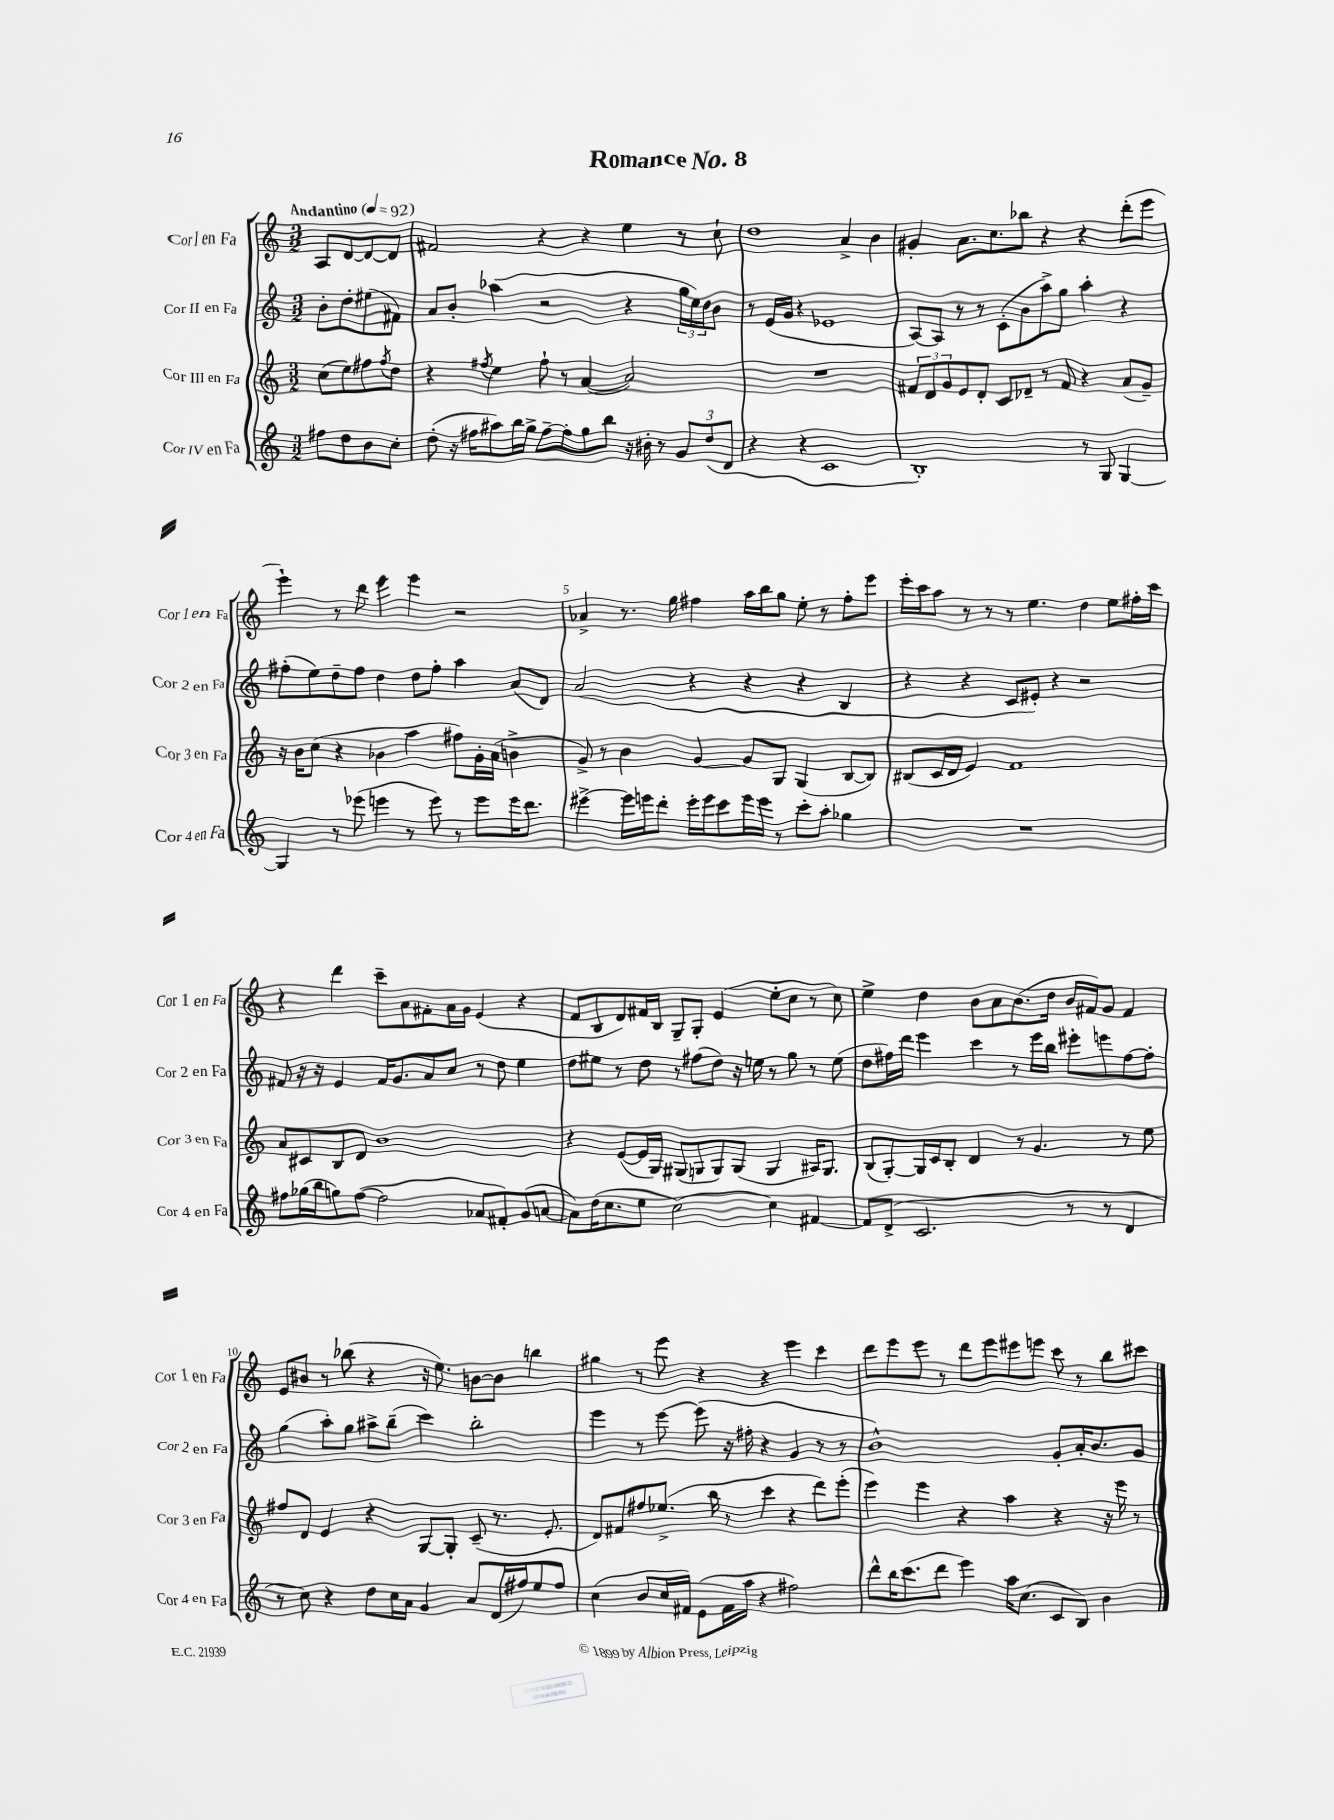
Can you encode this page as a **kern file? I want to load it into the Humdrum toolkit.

**kern	**kern	**kern	**kern
*staff4	*staff3	*staff2	*staff1
*clefG2	*clefG2	*clefG2	*clefG2
*k[]	*k[]	*k[]	*k[]
*M3/2	*M3/2	*M3/2	*M3/2
*MM92	*MM92	*MM92	*MM92
8ff#\L	(8cc\L	8b'\L	8A/L
8dd\	8ee\)	8dd'\	[8d/
8b\	8ff#\	(8ee#\	8d/_
.	8qff#/	.	.
8cc'\J	8dd\J	8f#\J)	8d/]J
=	=	=	=
(8dd'\	4r	8a/L	2f#/
16r	.	8b'/J	.
16ff#\LK	.	.	.
.	8qff#/	.	.
8aa#\)	4ee\	(4aa-\	.
16bb\L	.	.	.
16gg^\JJ	.	.	.
[8ff#~\L	8ff#`\	2r	4r
8ff#'\]	8r	.	.
8gg\	([4a/	.	4r
8bb\J	.	.	.
16r	2a/])	4r	4ee\
16b#'\	.	.	.
8r	.	.	.
12g/L	.	24gg\LL	8r
.	.	24ee\)	.
(12dd/	.	24dd\J	.
.	.	8b\J	8cc`\
12d/J	.	.	.
=	=	=	=
4r	1.r	8r	1dd
.	.	(16e/LL	.
.	.	16g/JJ	.
4r	.	4r	.
1c	.	1e-	.
.	.	.	4a^/
.	.	.	4b\
=	=	=	=
1B')	12f#/L	[8A/L)	4g#'/
.	12d/	.	.
.	.	8A/]J	.
.	12g/	.	.
.	8e/	8r	8.a\L
.	8d'/J	8r	.
.	.	.	8.cc\
.	8c/L	(8c'\L	.
.	8d-~/J	8b\	8bb-\J
.	8r	8aa^\)	4r
.	8f#/	8gg\J	.
8r	4r	4aa'\	4r
8G/	.	.	.
[4G/	(8a/L	4r	(8ddd'\L
.	8g~/J)	.	8eee\J
=	=	=	=
4G/]	16r	(8ff#'\L	4eee`\)
.	16b\LK	.	.
.	(8cc\J	8ee\)	.
8r	4r	8dd~\	8r
(8eee-\	.	8ff#\J	8ddd\
4eee\	4b-\	4dd\	4eee\
8r	4aa\	8dd\L	4eee\
8eee\)	.	8ff#'\J	.
8r	8ff#\L)	4aa\	2r
8eee\L	16g'\L	.	.
.	(16a\JJ	.	.
16eee\K	4b^\	(8a/L	.
8.ddd\J	.	.	.
.	.	8d/J)	.
=	=	=	=
[4eee#^\	8g^/)	(2a/	4a-^/
.	8r	.	.
16eee#\]LL	4b\	.	8.r
16eee\J	.	.	.
8ddd'\J	.	.	.
.	.	.	16gg\
16eee'\LL	[4g/	4r	4ff#\
16eee\J	.	.	.
8ccc\	.	.	.
16eee\L	8g/]L	4r	16aa\LL
16eee\JJ	.	.	16bb\J
8r	8G/J	.	8gg\J
8ccc'\L	(4G/	4r	8ee'\
8aa'\J	.	.	8r
4gg-\	[8B/L	4B/	8ff#'\L
.	8B/]J)	.	8eee\J
=	=	=	=
1.r	(8B#/L	4r	16eee'\LL
.	.	.	16ccc\J
.	16c/L	.	8aa\J
.	16d/JJ	.	.
.	4e/)	4r	8r
.	.	.	8r
.	1f	8c/L	8r
.	.	8e#'/J)	4.ee\
.	.	4r	.
.	.	2r	4dd\
.	.	.	8ee\L
.	.	.	16ff#'\L
.	.	.	16ccc\JJ
=	=	=	=
8ff#\L	8a/L	8f#/	4r
(16gg-\L	8c#/	16r	.
16bb\J	.	16r	.
8gg\)	8B/	4e/	4ddd\
([8ff#\J	8d/J	.	.
2ff#\]	1b	16f#/LK	8ccc~\L
.	.	8.g/	.
.	.	.	8a\
.	.	8a/	8f#'\
.	.	8cc/J	16a\L
.	.	.	16g\JJ
8a-/L	.	8r	(4e/
8f#'/)	.	8dd\	.
(8g/	.	4ee\	4r
[8a/J	.	.	.
=	=	=	=
8a\]L)	4r	8dd\L	8f/L
(16dd\K	.	8ee#\J	8B/
8.cc\	.	.	.
.	([8e/L	8r	8d/)
8ee\J	16e/]L	8dd\	16f#/L
.	16G/JJ)	.	16B/JJ
[2cc\)	(8G#/L	8r	8G~/L
.	8G/	(8ff#\L	8G'/J
.	8G/)	8dd\J)	(4e/
.	(8G/J	16r	.
.	.	16ee\	.
4cc\]	4G/	8r	8ee'\L
.	.	8gg\	8cc\J
[4f#/	16A#/LK)	8r	8r
.	8.G/J	.	.
.	.	(8ee\	8cc\)
=	=	=	=
8f#/]L	(8B/L	8dd\L	4ee^\
(8d^/J	[8G'/)	16ff#\L)	.
.	.	16ddd\JJ	.
2.c/	16G/]L	4eee\	4dd\
.	16c/J	.	.
.	8B'/J	.	.
.	4d/	4ccc\	8b\L
.	.	.	8a\
.	8r	8r	(8.b\
.	4.g/	16eee\LL	.
.	.	16bb\JJ	16dd\Jk
8r	.	8eee#'\L	16b/LL
.	.	.	16f#/J)
8r	.	8eee\	8g/J
4d/	8r	[8ff#\	4f#/
.	8ee\	8ff#'\]J	.
=	=	=	=
8r	8ff#/L	(4gg\	8e/L
8cc\)	8d/J	.	8b#/J
4r	4e/	8aa'\L)	8r
.	.	8gg\J	(8bb-\
8dd\L	4r	8aa#^\L	4r
16cc\L	.	(8bb~\J	.
16a\JJ	.	.	.
4g/	[8G/L	4ccc\)	16r
.	.	.	8.ee\)
.	8G'/]J	.	.
8a/L	(8c~/	2bb'\	[8b\L
(16d/L	8.r	.	8b\]J
16ff#/J)	.	.	.
8ee/	.	.	4bb\
.	8.e'/	.	.
8ff#/J	.	.	.
=	=	=	=
(4cc\	8d/L)	4eee\	4gg#\
.	8f#/	.	.
8b/L	8ff#/	8r	8r
16cc/L	(8.ee-^/J	[8eee\	8eee\
16f#/JJ)	.	.	.
(8e\L	.	(8eee\]	4r
.	16bb\	.	.
16f#\L	8r	16r	.
16aa\JJ	.	16ff#'\	.
4r	4ccc\	4r	4r
2ff#\)	4r	4g/	4eee\
.	8ddd\L)	8r	4ccc\
.	(8eee'\J	8r	.
=	=	=	=
8ddd^^\L	4eee\)	1b^^)	8ddd\L
16bb\K	.	.	8eee\
(8.ccc\	.	.	.
.	4eee\	.	8eee\J
8ddd\J	.	.	8r
4eee\)	4r	.	8ddd\L
.	.	.	8eee\
16aa\LK	4aa\	.	8eee#\
(8.cc\J	.	.	.
.	.	.	8eee\J
8c/L	4r	8g'/L	8ccc\
8B/J)	.	16a'/K	8r
.	.	8.b/	.
4b\	16r	.	8bb\L
.	16eee\	.	.
.	8r	8g/J	8ccc#\J
==	==	==	==
*-	*-	*-	*-
